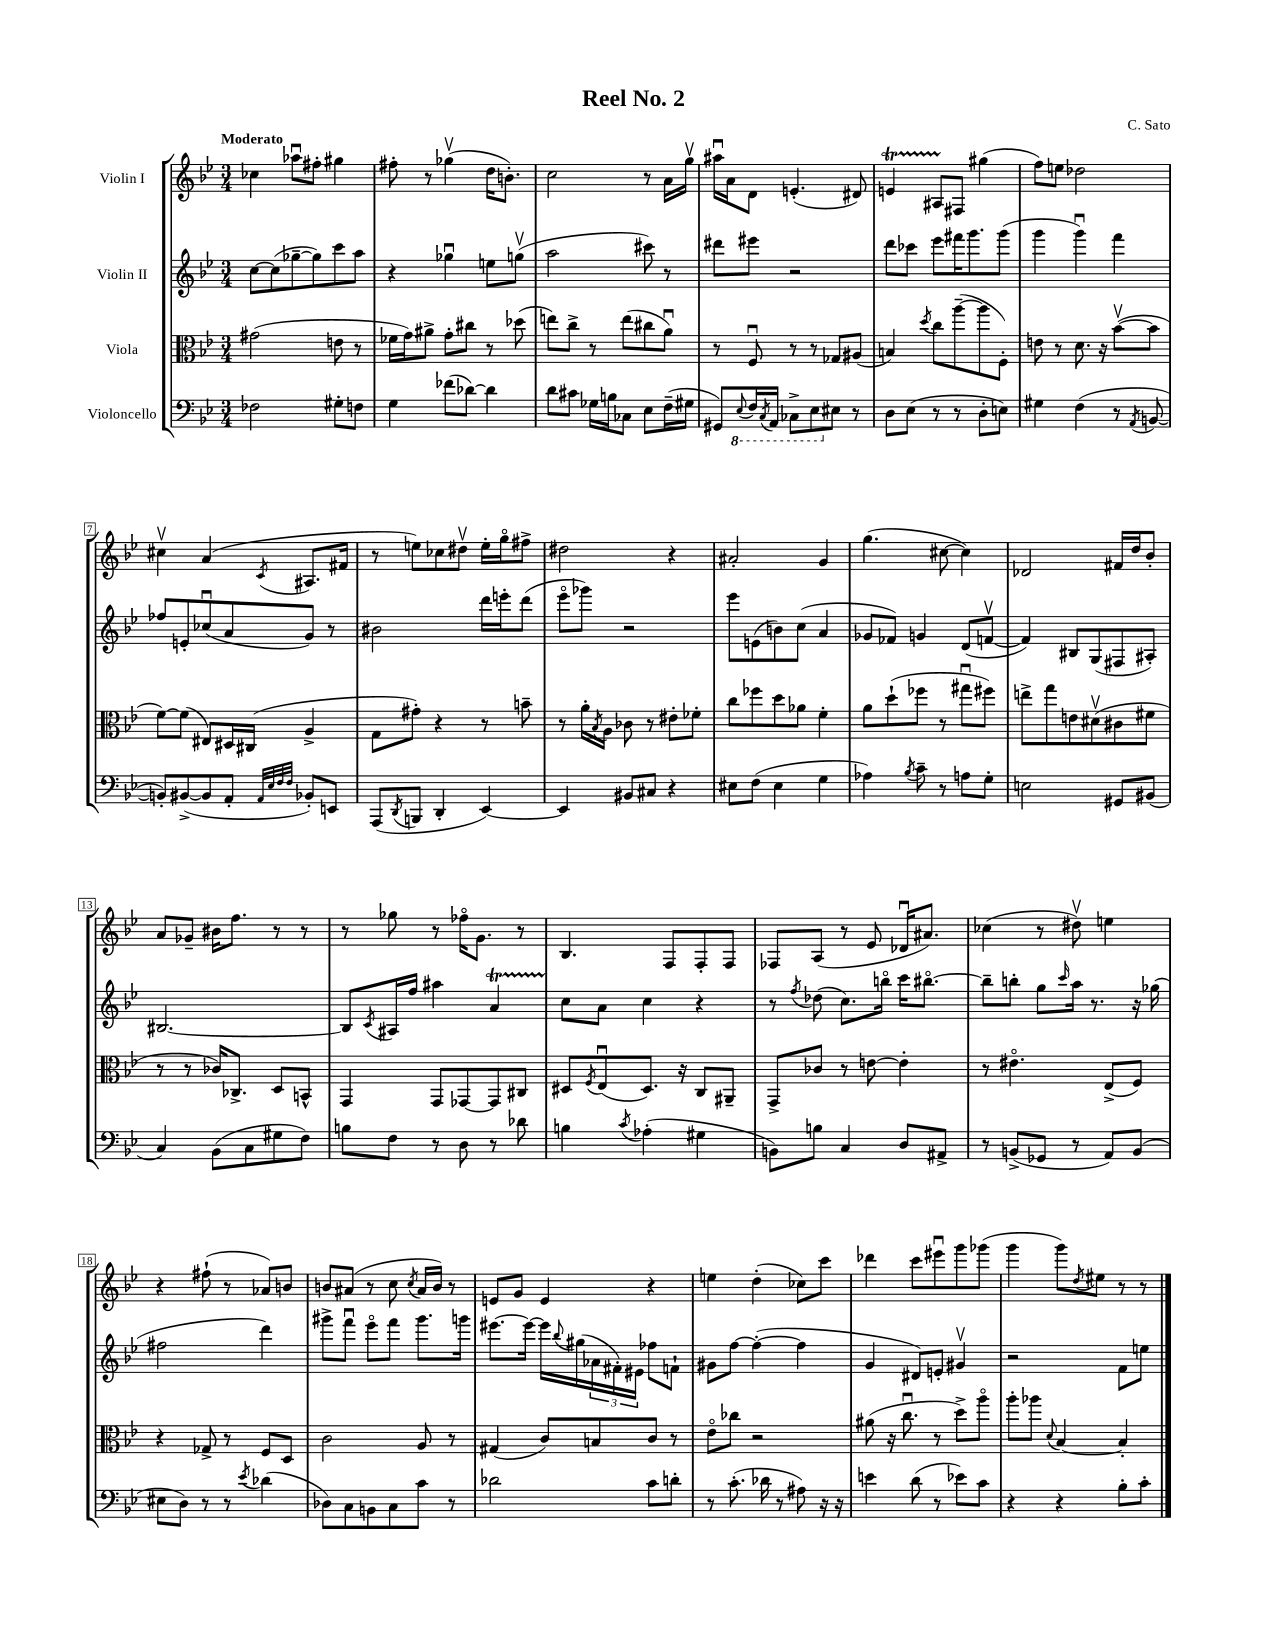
\header { title = "Reel No. 2" composer = "C. Sato" }
<<
\new StaffGroup <<
\new Staff = "s0" \with { instrumentName = "Violin I" } {
    \clef treble \key bes \major \numericTimeSignature \time 3/4 \tempo "Moderato"
    ces''4 aes''8\downbow fis''8-. gis''4 |
    fis''8-. r8 ges''4\upbow( d''16 b'8.-.) |
    c''2 r8 a'16 g''16\upbow |
    ais''16\downbow a'16 d'8 e'4.-.( dis'8) |
    e'4\startTrillSpan ais8 fis8\stopTrillSpan gis''4( |
    f''8) e''8 des''2 |
    cis''4\upbow a'4( \acciaccatura { c'8 } ais8. fis'16 |
    r8 e''8) ces''8 dis''8\upbow e''16-. g''16\flageolet fis''8-> |
    dis''2 r4 |
    ais'2-. g'4 |
    g''4.( cis''8~ cis''4) |
    des'2 fis'16 d''16 bes'8-. |
    a'8 ges'8-- bis'16 f''8. r8 r8 |
    r8 ges''8 r8 fes''16\flageolet g'8. r8 |
    bes4. f8 f8-. f8 |
    fes8 a8( r8 ees'8 des'16\downbow ais'8.) |
    ces''4( r8 dis''8\upbow) e''4 |
    r4 fis''8-!( r8 aes'8) b'8 |
    b'8 ais'8( r8 c''8 \acciaccatura { c''8 } ais'16 b'16) r8 |
    e'8 g'8 e'4 r4 |
    e''4 d''4-.( ces''8) c'''8 |
    des'''4 c'''8 eis'''8\downbow g'''8 ges'''8( |
    g'''4 g'''8) \acciaccatura { d''8 } eis''8 r8 r8 \bar "|." |
}
\new Staff = "s1" \with { instrumentName = "Violin II" } {
    \clef treble \key bes \major \numericTimeSignature \time 3/4
    c''8~ c''8( ges''8~-- ges''8) c'''8 a''8 |
    r4 ges''4\downbow e''8 g''8\upbow( |
    a''2 cis'''8) r8 |
    dis'''8 eis'''8 r2 |
    d'''8 ces'''8 ees'''8 fis'''16 g'''8. g'''8( |
    g'''4 g'''4\downbow) f'''4 |
    fes''8 e'8-. ces''8\downbow( a'8 g'8) r8 |
    bis'2 d'''16 e'''16-. d'''8( |
    ees'''8\flageolet ges'''8) r2 |
    ees'''8 e'8( b'8) c''8( a'4 |
    ges'8 fes'8) g'4 d'8( f'8~\upbow |
    f'4) bis8 g8( fis8 ais8-.) |
    bis2.~ |
    bis8 \acciaccatura { c'8 } ais16 f''16 ais''4 a'4\startTrillSpan |
    c''8\stopTrillSpan a'8 c''4 r4 |
    r8 \acciaccatura { f''8 } des''8( c''8.) b''16\flageolet c'''16 bis''8.~\flageolet |
    bis''8-- b''8-. g''8 \grace { c'''16 } a''16 r8. r16 ges''16( |
    fis''2 d'''4) |
    gis'''8-> f'''8\downbow ees'''8\flageolet f'''8 gis'''8. g'''16 |
    eis'''8.~ eis'''16~ eis'''16 \appoggiatura { bes''8 } gis''16( \tuplet 3/2 { aes'16 fis'16-.) eis'16 } fes''8 f'8-! |
    gis'8 f''8~ f''4~-.( f''4 |
    g'4 dis'8) e'8-. gis'4\upbow |
    r2 f'8 e''8 \bar "|." |
}
\new Staff = "s2" \with { instrumentName = "Viola" } {
    \clef alto \key bes \major \numericTimeSignature \time 3/4
    gis'2( e'8 r8 |
    fes'16 g'16) ais'8-> g'8-. cis''8 r8 des''8( |
    e''8) c''8-> r8 e''8( cis''8 a'8\downbow) |
    r8 f8\downbow r8 r8 ges8 ais8( |
    b4) \acciaccatura { d''8 } c''8 a''8~--( a''8 f8-.) |
    e'8 r8 d'8. r16 bes'8~\upbow( bes'8 |
    f'8~) f'8( eis8) dis16 cis16( a4-> |
    g8 gis'8-.) r4 r8 b'8-- |
    r8 a'16-. \acciaccatura { bes8 } a16 ces'8 r8 eis'8-. fes'8-. |
    c''8 fes''8 d''8 aes'8 f'4-. |
    a'8 d''8-!( fes''8 r8 gis''8\downbow fis''8) |
    e''8-> g''8 e'8 dis'8\upbow( cis'8 fis'8 |
    r8 r8 ces'16) ces8.-> d8 b,8-^ |
    g,4 g,8 ges,8~ ges,8 cis8 |
    dis8 \acciaccatura { f8 } ees8\downbow( dis8.) r16 c8 ais,8-- |
    g,8-> ces'8 r8 e'8~ e'4-. |
    r8 eis'4.\flageolet ees8->( f8) |
    r4 ges8-> r8 f8 d8 |
    c'2 a8 r8 |
    gis4( c'8) b8 c'8 r8 |
    ees'8\flageolet ces''8 r2 |
    ais'8( r16 c''8.\downbow r8 d''8->) a''8\flageolet |
    a''8-. aes''8 \appoggiatura { d'8 } bes4~ bes4-. \bar "|." |
}
\new Staff = "s3" \with { instrumentName = "Violoncello" } {
    \clef bass \key bes \major \numericTimeSignature \time 3/4
    fes2 gis8-. f8 |
    g4 fes'8( des'8~) des'4 |
    d'8 cis'8 ges16 b16 ces8 ees8 f16--( gis16 |
    gis,8) \ottava #-1 \appoggiatura { ees,8 } f,16 \acciaccatura { c,8 } a,,16 ces,8-> ees,8 \ottava #0 eis8 r8 |
    d8 ees8( r8 r8 d8-. e8) |
    gis4 f4( r8 \acciaccatura { a,8 } b,8~ |
    b,8-.) bis,8~->( bis,8 a,8-. \grace { a,32 ees32 f32 f32 } bes,8-.) e,8 |
    a,,8( \acciaccatura { d,8 } b,,8 d,4-. ees,4~) |
    ees,4 bis,8 cis8 r4 |
    eis8 f8( eis4 g4 |
    aes4) \acciaccatura { bes8 } c'8-- r8 a8 g8-. |
    e2 gis,8 bis,8( |
    c4) bes,8( c8 gis8 f8) |
    b8 f8 r8 d8 r8 des'8 |
    b4 \acciaccatura { c'8 } aes4-.( gis4 |
    b,8) b8 c4 d8 ais,8-> |
    r8 b,8->( ges,8 r8 a,8) b,8( |
    eis8 d8) r8 r8 \acciaccatura { ees'8 } des'4( |
    des8) c8 b,8 c8 c'8 r8 |
    des'2 c'8 d'8-. |
    r8 c'8.-.( des'16 r8 ais8) r16 r16 |
    e'4 d'8( r8 ees'8) c'8 |
    r4 r4 bes8-. c'8-. \bar "|." |
}
>>
>>
\layout { \context { \Score \override BarNumber.stencil = #(make-stencil-boxer 0.1 0.3 ly:text-interface::print) } }
